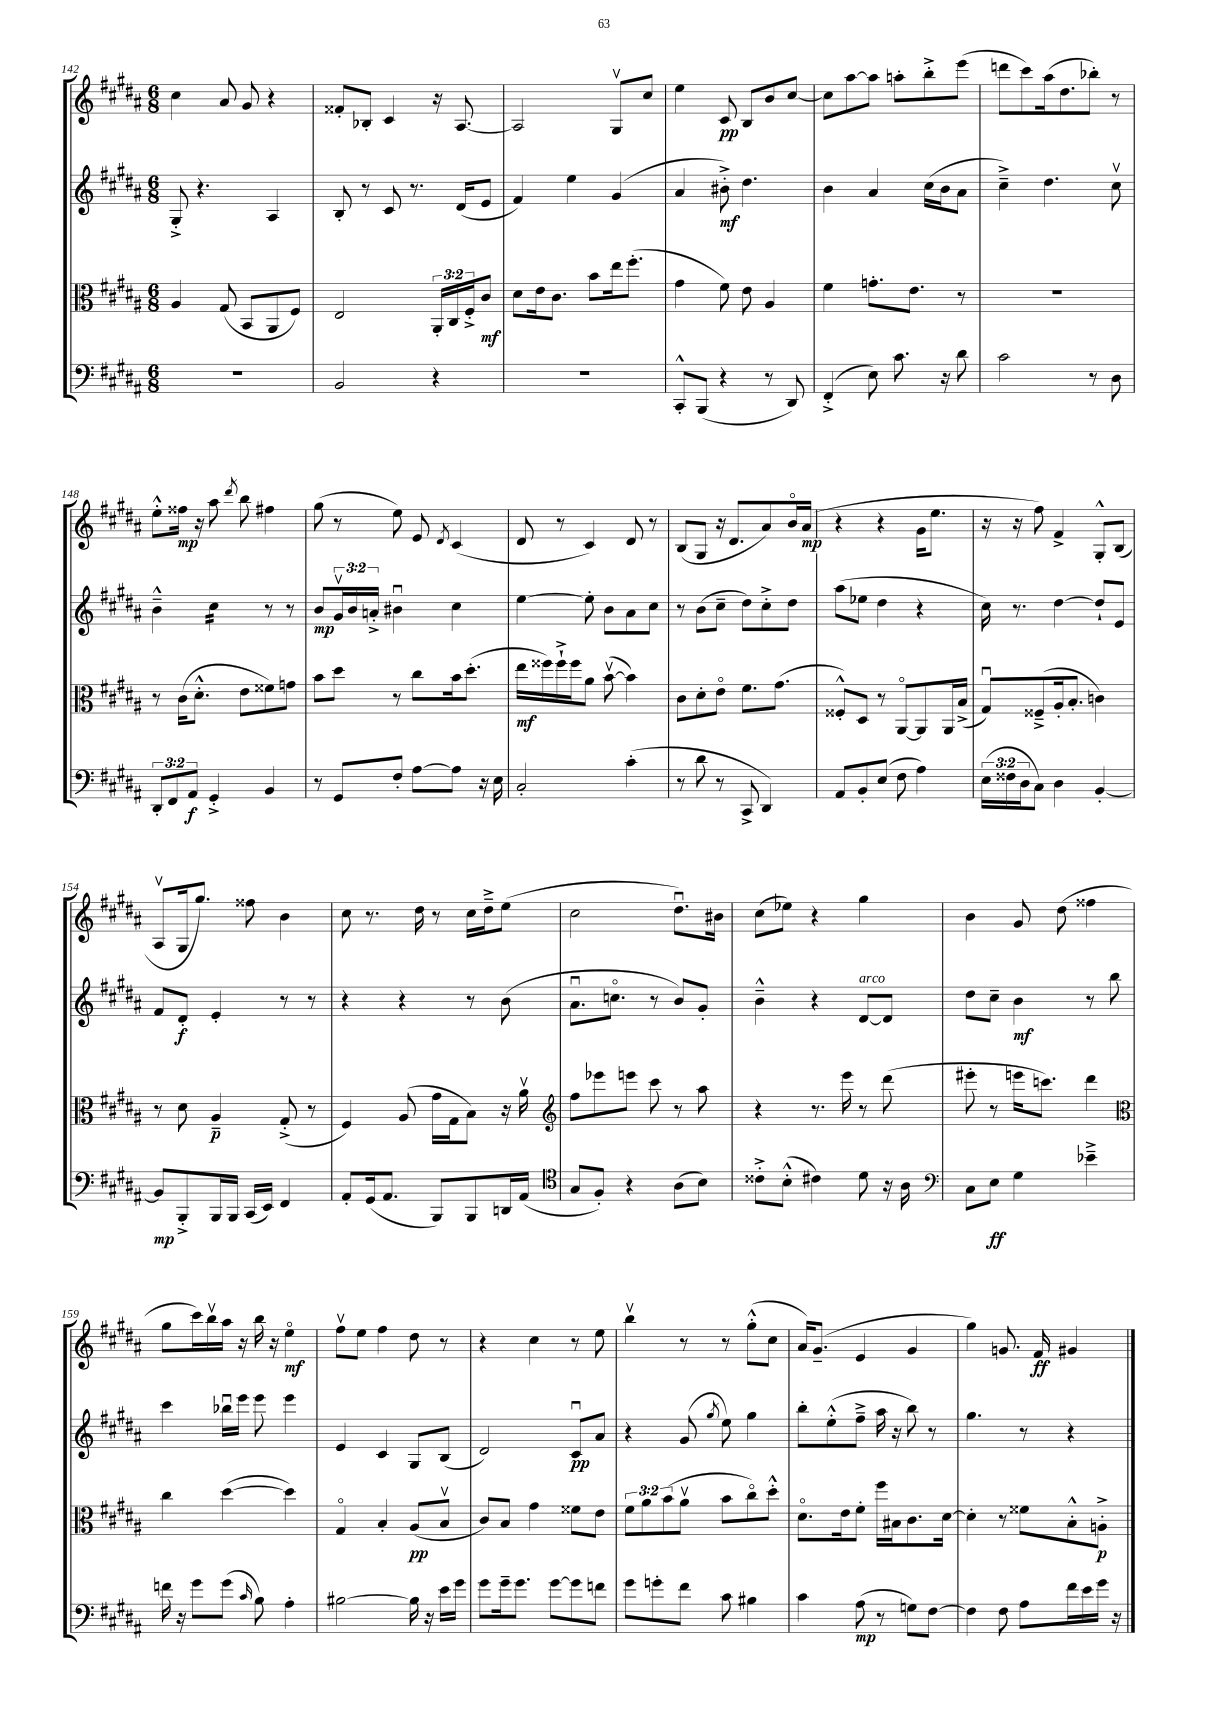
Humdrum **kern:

**kern	**dynam	**kern	**dynam	**kern	**dynam	**kern	**dynam
*part4	*part4	*part3	*part3	*part2	*part2	*part1	*part1
*staff4	*staff4	*staff3	*staff3	*staff2	*staff2	*staff1	*staff1
*clefF4	*	*clefC3	*	*clefG2	*	*clefG2	*
*k[f#c#g#d#a#]	*	*k[f#c#g#d#a#]	*	*k[f#c#g#d#a#]	*	*k[f#c#g#d#a#]	*
*M6/8	*	*M6/8	*	*M6/8	*	*M6/8	*
=142	=142	=142	=142	=142	=142	=142	=142
2.r	.	4A#/	.	8G#'^/	.	4cc#\	.
.	.	.	.	4.r	.	.	.
.	.	(8G#/	.	.	.	8a#/	.
.	.	8BB/L	.	.	.	8g#/	.
.	.	8AA#/	.	4A#/	.	4r	.
.	.	8F#/J)	.	.	.	.	.
=143	=143	=143	=143	=143	=143	=143	=143
2BB/	.	2E/	.	8B'/	.	8f##X'/L	.
.	.	.	.	8r	.	8B-X'/J	.
.	.	.	.	8c#/	.	4c#/	.
.	.	.	.	8.r	.	.	.
4r	.	24AA#'/LL	.	.	.	16r	.
.	.	24C#/	.	.	.	.	.
.	.	.	.	(16d#/KL	.	[8.A#/	.
.	.	24F#'^/J	.	.	.	.	.
.	.	8c#/J	mf	8e/J	.	.	.
=144	=144	=144	=144	=144	=144	=144	=144
2.r	.	8d#\L	.	4f#/)	.	2A#/]	.
.	.	16e\k	.	.	.	.	.
.	.	8.c#\J	.	.	.	.	.
.	.	.	.	4ee\	.	.	.
.	.	8b\L	.	.	.	.	.
.	.	16ee\k	.	(4g#/	.	8G#v/L	.
.	.	(8.ff#'\J	.	.	.	.	.
.	.	.	.	.	.	8cc#/J	.
=145	=145	=145	=145	=145	=145	=145	=145
8CC#'^^/L	.	4g#\	.	4a#/	.	4ee\	.
(8BBB/J	.	.	.	.	.	.	.
4r	.	8f#\)	.	8b#X'^\)	mf	8c#/	pp
.	.	8e\	.	4.dd#\	.	8B/L	.
8r	.	4A#/	.	.	.	8b/	.
8DD#/)	.	.	.	.	.	[8cc#/J	.
=146	=146	=146	=146	=146	=146	=146	=146
(4FF#'^/	.	4f#\	.	4b\	.	8cc#\L]	.
.	.	.	.	.	.	[8aa#\	.
8E\)	.	8.gn'\L	.	4a#/	.	8aa#\J]	.
8.c#\	.	.	.	.	.	8aan'\L	.
.	.	8.e\J	.	.	.	.	.
.	.	.	.	(16cc#\LL	.	8bb'^\	.
16r	.	.	.	16b\J	.	.	.
8d#\	.	8r	.	8a#\J	.	(8eee\J	.
=147	=147	=147	=147	=147	=147	=147	=147
2c#\	.	2.r	.	4cc#~^\)	.	8dddn\L	.
.	.	.	.	.	.	8ccc#\)	.
.	.	.	.	4.dd#\	.	(16aa#\k	.
.	.	.	.	.	.	8.dd#\	.
8r	.	.	.	.	.	8bb-X'\J)	.
8D#\	.	.	.	8cc#v\	.	8r	.
!!LO:LB:g=z
=148	=148	=148	=148	=148	=148	=148	=148
12DD#'/L	.	8r	.	4b~^^\	.	8ee'^^\L	.
12FF#/	.	.	.	.	.	.	.
.	.	(16c#\KL	.	.	.	16ff##X\Jk	mp
12AA#/J	f	.	.	.	.	.	.
.	.	8.d#'^^\J	.	.	.	16r	.
*	*	*	*	*tremolo	*	*	*
4GG#'^/	.	.	.	16cc#\LL	.	8aa#\	.
.	.	.	.	16cc#\	.	.	.
.	.	.	.	.	.	8qddd#/	.
.	.	8e\L	.	16cc#\	.	8bb\	.
.	.	.	.	16cc#\JJ	.	.	.
*	*	*	*	*Xtremolo	*	*	*
4BB/	.	8f##X\)	.	8r	.	4ff#X\	.
.	.	8gn\J	.	8r	.	.	.
=149	=149	=149	=149	=149	=149	=149	=149
8r	.	8b\L	.	8b/L	mp	(8gg#\	.
8GG#/L	.	8dd#\J	.	24g#v/L	.	8r	.
.	.	.	.	24b/	.	.	.
.	.	.	.	24an'^/JJ	.	.	.
8F#'/J	.	8r	.	4b#Xu\	.	8ee\)	.
[8A#\L	.	8cc#\L	.	.	.	8e/	.
.	.	.	.	.	.	8qd#/	.
8A#\J]	.	16b\k	.	4cc#\	.	(4c#/	.
.	.	(8.dd#'\J	.	.	.	.	.
16r	.	.	.	.	.	.	.
16E\	.	.	.	.	.	.	.
=150	=150	=150	=150	=150	=150	=150	=150
2C#'/	.	16ee\LL	mf	[4ee\	.	8d#/	.
.	.	16ff##X\)	.	.	.	.	.
.	.	16ff##`^\	.	.	.	8r	.
.	.	16ff##\J	.	.	.	.	.
.	.	8a#\J	.	8ee'\]	.	4c#/)	.
.	.	([8bv\	.	8b\L	.	.	.
(4c#'\	.	4b\])	.	8a#\	.	8d#/	.
.	.	.	.	8cc#\J	.	8r	.
=151	=151	=151	=151	=151	=151	=151	=151
8r	.	8c#\L	.	8r	.	(8B/L	.
8d#\	.	8d#'\	.	(8b\L	.	8G#/J	.
8r	.	8e\J	.	8cc#~\J	.	16r	.
.	.	.	.	.	.	8.d#/L	.
8CC#^/	.	8.f#\L	.	8dd#\L)	.	.	.
4DD#/)	.	.	.	8cc#'^\	.	8a#/)	.
.	.	(8.g#\J	.	.	.	.	.
.	.	.	.	8dd#\J	.	16b/L	.
.	.	.	.	.	.	(16a#/JJ	mp
=152	=152	=152	=152	=152	=152	=152	=152
8AA#/L	.	8F##X'^^/L)	.	(8aa#\L	.	4r	.
8BB'/	.	8D#/J	.	8ee-X\J	.	.	.
(8E/J	.	8r	.	4dd#\	.	4r	.
8F#\	.	[8AA#/L	.	.	.	.	.
4A#\)	.	8AA#/]	.	4r	.	16g#\KL	.
.	.	.	.	.	.	8.ee\J	.
.	.	16AA#/L	.	.	.	.	.
.	.	(16B^/JJ	.	.	.	.	.
=153	=153	=153	=153	=153	=153	=153	=153
(24E\LL	.	8G#u/L)	.	16cc#\)	.	16r	.
24F##X\	.	.	.	.	.	.	.
.	.	.	.	8.r	.	16r	.
24D#\J	.	.	.	.	.	.	.
8C#\J)	.	(8F##X~^/	.	.	.	8ff#\)	.
4D#\	.	16A#'/k	.	[4dd#\	.	4f#^/	.
.	.	8.B'/J	.	.	.	.	.
[4BB'/	.	4cn\)	.	8dd#`/L]	.	8G#'^^/L	.
.	.	.	.	8e/J	.	(8B/J	.
!!LO:LB:g=z
=154	=154	=154	=154	=154	=154	=154	=154
8BB/L]	mp	8r	.	8f#/L	.	8A#v/L	.
8BBB'^/	.	8d#\	.	8d#'/J	f	16G#/k	.
.	.	.	.	.	.	8.gg#/J)	.
16BBB/L	.	4A#~/	p	4e'/	.	.	.
16BBB/JJ	.	.	.	.	.	.	.
(16CC#/LL	.	.	.	.	.	8ff##X\	.
16EE/JJ)	.	.	.	.	.	.	.
4FF#/	.	(8G#'^/	.	8r	.	4b\	.
.	.	8r	.	8r	.	.	.
=155	=155	=155	=155	=155	=155	=155	=155
8AA#'/L	.	4F#/)	.	4r	.	8cc#\	.
(16GG#/k	.	.	.	.	.	8.r	.
8.AA#/J	.	.	.	.	.	.	.
.	.	(8A#/	.	4r	.	.	.
.	.	.	.	.	.	16dd#\	.
8BBB/L)	.	16g#\LL	.	.	.	8r	.
.	.	16G#\J	.	.	.	.	.
8BBB/	.	8B\J)	.	8r	.	16cc#\LL	.
.	.	.	.	.	.	16dd#~^\J	.
16DDn/L	.	16r	.	(8b\	.	(8ee\J	.
(16AA#/JJ	.	16a#v\	.	.	.	.	.
=156	=156	=156	=156	=156	=156	=156	=156
*clefC4	*	*clefG2	*	*	*	*	*
8G#/L	.	8ff#\L	.	8.a#u\L	.	2cc#\	.
8F#'/J)	.	8eee-X\	.	.	.	.	.
.	.	.	.	8.ccn\J	.	.	.
4r	.	8eeen\J	.	.	.	.	.
.	.	8ccc#\	.	8r	.	.	.
(8A#\L	.	8r	.	8b/L)	.	8.dd#u\L)	.
8B\J)	.	8aa#\	.	8g#'/J	.	.	.
.	.	.	.	.	.	16b#X\Jk	.
=157	=157	=157	=157	=157	=157	=157	=157
8c##X'^\L	.	4r	.	4b~^^\	.	(8cc#\L	.
(8B'^^\J	.	.	.	.	.	8ee-X\J)	.
4c#X\)	.	8.r	.	4r	.	4r	.
.	.	16eee\	.	.	.	.	.
!	!	!	!	!LO:TX:a:i:t=arco	!	!	!
8d#\	.	8r	.	[8d#/L	.	4gg#\	.
16r	.	(8ddd#\	.	8d#/J]	.	.	.
16A#\	.	.	.	.	.	.	.
=158	=158	=158	=158	=158	=158	=158	=158
*clefF4	*	*	*	*	*	*	*
8C#\L	.	8eee#X'\	.	8dd#\L	.	4b\	.
8E\J	ff	8r	.	8cc#~\J	.	.	.
4G#\	.	16eeen\KL	.	4b\	mf	8g#/	.
.	.	8.cccn\J)	.	.	.	.	.
.	.	.	.	.	.	(8dd#\	.
4e-X~^\	.	4ddd#\	.	8r	.	4ff##X\	.
.	.	.	.	8bb\	.	.	.
!!LO:LB:g=z
=159	=159	=159	=159	=159	=159	=159	=159
*	*	*clefC3	*	*	*	*	*
16fn\	.	4cc#\	.	4ccc#\	.	8gg#\L	.
16r	.	.	.	.	.	.	.
8g#\L	.	.	.	.	.	16ccc#\L)	.
.	.	.	.	.	.	16bbv\	.
(8g#\J	.	([4dd#\	.	16bb-Xu\LL	.	16aa#\JJ	.
.	.	.	.	16eee\JJ	.	16r	.
16qqc#/	.	.	.	.	.	.	.
8B\)	.	.	.	8eee\	.	16bb\	.
.	.	.	.	.	.	16r	.
4A#'\	.	4dd#\])	.	4eee\	.	4ee\	mf
=160	=160	=160	=160	=160	=160	=160	=160
[2B#X\	.	4G#/	.	4e/	.	8ff#v\L	.
.	.	.	.	.	.	8ee\J	.
.	.	4B'/	.	4c#/	.	4ff#\	.
16B#\]	.	(8A#/L	pp	8G#/L	.	8dd#\	.
16r	.	.	.	.	.	.	.
16e\LL	.	8Bv/J	.	(8B/J	.	8r	.
16g#\JJ	.	.	.	.	.	.	.
=161	=161	=161	=161	=161	=161	=161	=161
8g#\L	.	8c#/L)	.	2d#/)	.	4r	.
16g#~\k	.	8B/J	.	.	.	.	.
8.g#\J	.	.	.	.	.	.	.
.	.	4g#\	.	.	.	4cc#\	.
[8g#\L	.	.	.	.	.	.	.
8g#\]	.	8f##X\L	.	8c#u/L	pp	8r	.
8fn\J	.	8e\J	.	8a#/J	.	8ee\	.
=162	=162	=162	=162	=162	=162	=162	=162
8g#\L	.	12f#\L	.	4r	.	4bbv\	.
.	.	12a#\	.	.	.	.	.
8gn'\	.	.	.	.	.	.	.
.	.	(12b\	.	.	.	.	.
8f#\J	.	8a#v\J	.	(8g#/	.	8r	.
.	.	.	.	8qgg#/	.	.	.
8c#\	.	8b\L	.	8ee\)	.	8r	.
4B#X\	.	8cc#\)	.	4gg#\	.	(8gg#'^^\L	.
.	.	8dd#'^^\J	.	.	.	8cc#\J	.
=163	=163	=163	=163	=163	=163	=163	=163
4c#\	.	8.d#\L	.	8bb'\L	.	16a#/KL)	.
.	.	.	.	.	.	(8.g#~/J	.
.	.	.	.	(8ee'^^\	.	.	.
.	.	16e\k	.	.	.	.	.
(8A#\	mp	8f#'\J	.	8ff#~^\J	.	4e/	.
8r	.	16ff#\LL	.	16aa#\	.	.	.
.	.	16B#X\J	.	16r	.	.	.
8Gn\L)	.	8.c#\	.	8bb\)	.	4g#/	.
[8F#\J	.	.	.	8r	.	.	.
.	.	[16d#\Jk	.	.	.	.	.
=164	=164	=164	=164	=164	=164	=164	=164
4F#\]	.	4d#'\]	.	4.gg#\	.	4gg#\)	.
8F#\	.	8r	.	.	.	8.gn/	.
8A#\L	.	8f##X\L	.	8r	.	.	.
.	.	.	.	.	.	16f#/	ff
16f#\L	.	8B'^^\	.	4r	.	4g#X/	.
16e\	.	.	.	.	.	.	.
16g#\JJ	.	8An'^\J	p	.	.	.	.
16r	.	.	.	.	.	.	.
==	==	==	==	==	==	==	==
*-	*-	*-	*-	*-	*-	*-	*-
